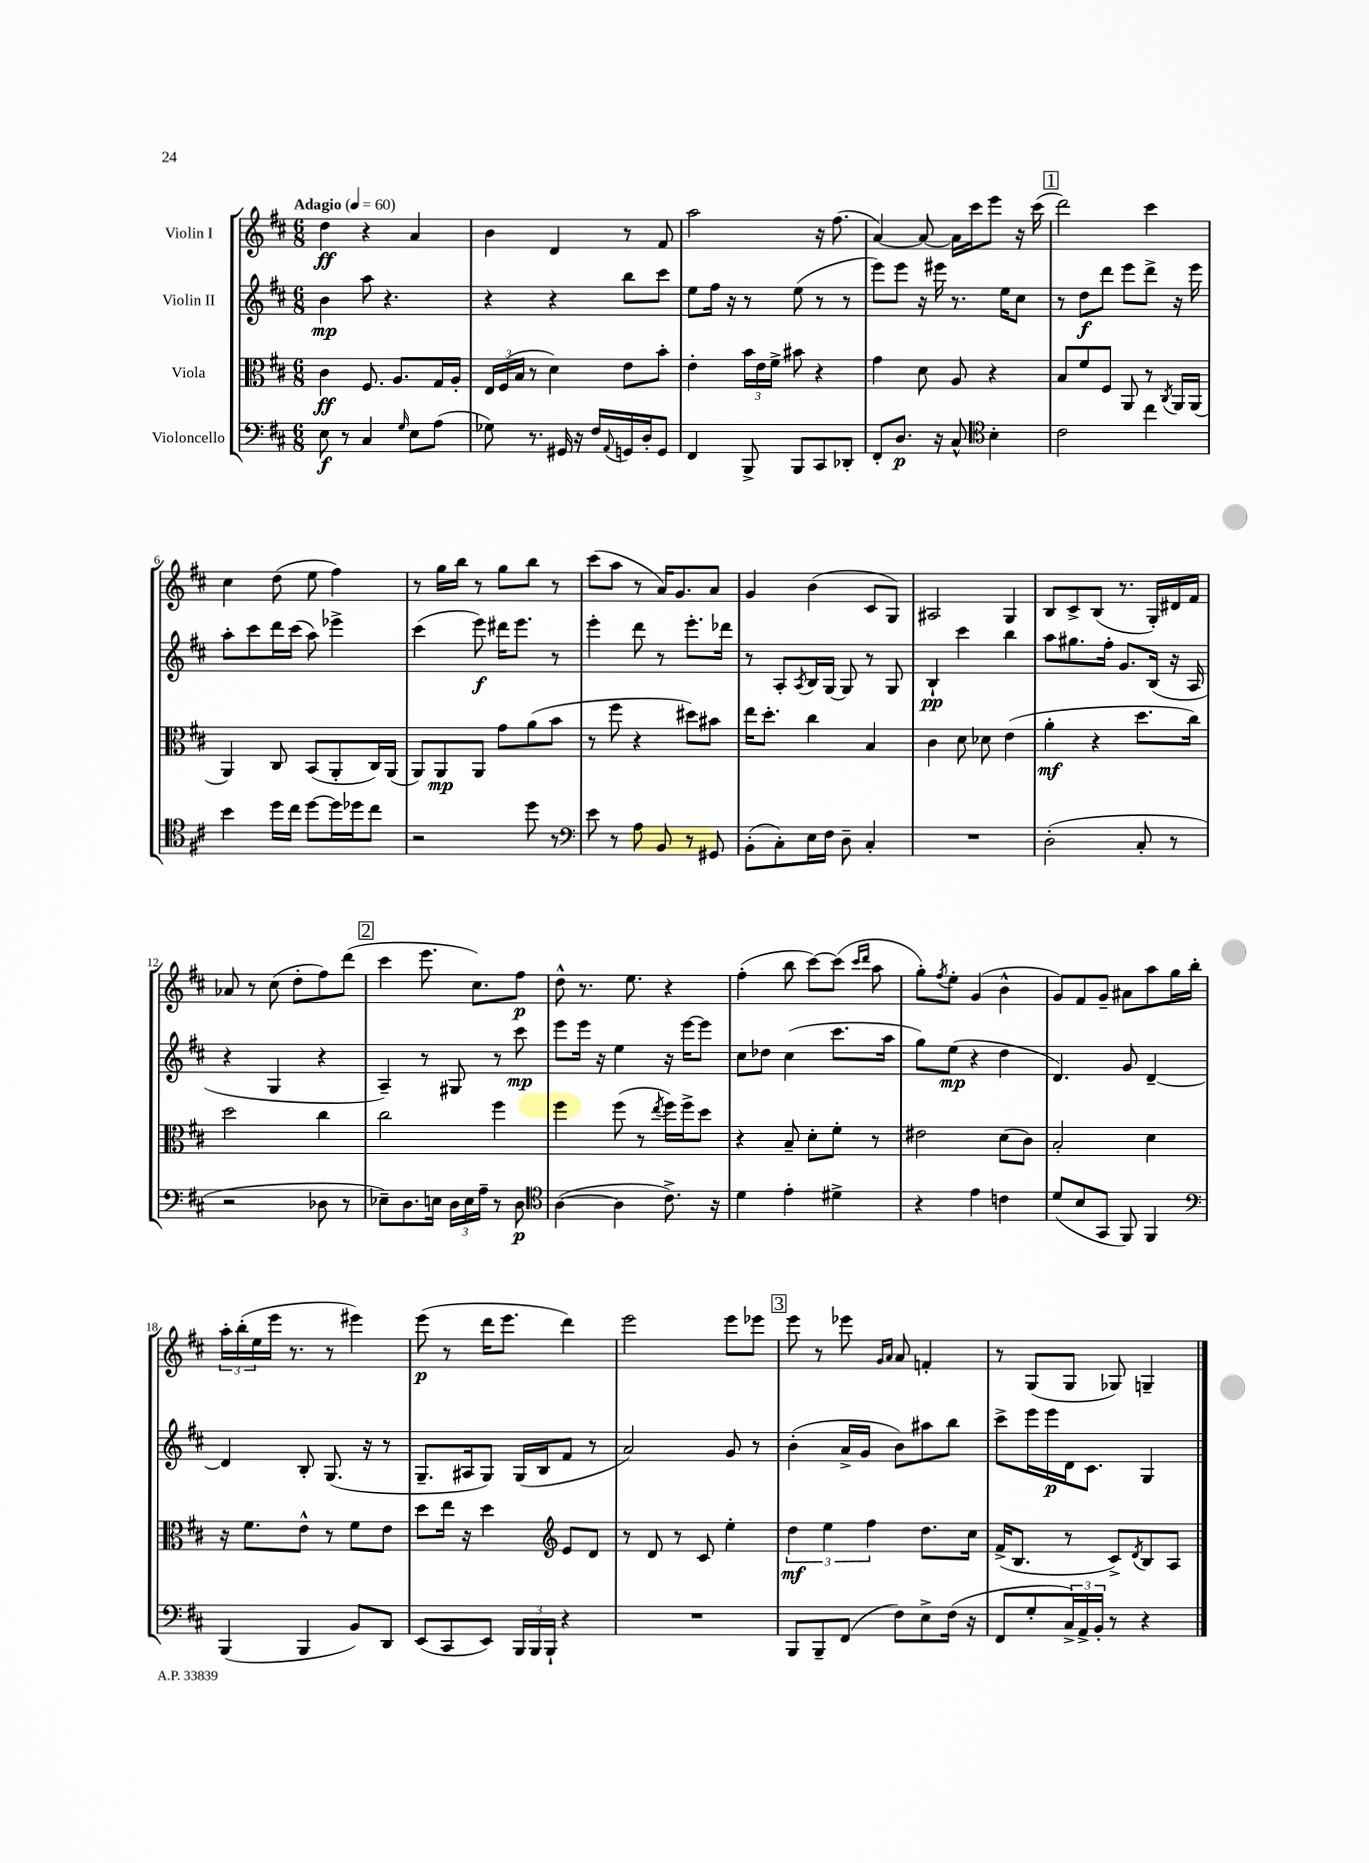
<<
\new StaffGroup <<
\new Staff = "s0" \with { instrumentName = "Violin I" } {
    \clef treble \key d \major \numericTimeSignature \time 6/8 \tempo "Adagio" 4 = 60
    d''4\ff r4 a'4 |
    b'4 d'4 r8 fis'8 |
    a''2 r16 fis''8.( |
    a'4~) a'8~ a'16 cis'''16 e'''8 r16 cis'''16( |
    \mark \markup { \box "1" } d'''2) cis'''4 |
    cis''4 d''8( e''8 fis''4) |
    r8 g''16 b''16 r8 g''8 b''8 r8 |
    cis'''8( a''8 r8 a'16) g'8. a'8 |
    g'4 b'4( cis'8 g8) |
    ais2 g4 |
    b8 cis'8-> b8( r8. g16-.) dis'16 fis'16 |
    aes'8 r8 cis''8( d''8-. fis''8) d'''8( |
    \mark \markup { \box "2" } cis'''4 e'''8. cis''8.) fis''8\p |
    d''8-^ r8. e''8. r4 |
    fis''4-.( b''8 cis'''8~) cis'''8( \grace { cis'''16 d'''16 } a''8 |
    g''8-.) \acciaccatura { fis''8 } e''8-. g'4( b'4-^ |
    g'8) fis'8 g'8-- ais'8 a''8 g''16 b''16-. |
    \tuplet 3/2 { a''16-. b''16-.( e''16 } e'''16 r8. r8 eis'''4) |
    e'''8\p( r8 d'''16 e'''8. d'''4) |
    e'''2 e'''8 ees'''8 |
    \mark \markup { \box "3" } e'''8 r8 ees'''8 \grace { g'16 a'16 } a'8 f'4-. |
    r8 g8( g8 ges8) g4-- \bar "|." |
}
\new Staff = "s1" \with { instrumentName = "Violin II" } {
    \clef treble \key d \major \numericTimeSignature \time 6/8
    b'4\mp a''8 r4. |
    r4 r4 b''8 cis'''8 |
    e''8 fis''16 r16 r8 e''8( r8 r8 |
    e'''8) e'''8 r16 eis'''16 r8. e''16 cis''8 |
    \mark \markup { \box "1" } r8 d''8\f d'''8 e'''8 d'''8-> r16 e'''16 |
    a''8-. cis'''8 d'''16 cis'''16( a''8) ees'''4-> |
    cis'''4( e'''8\f) dis'''16 e'''8. r8 |
    e'''4-. d'''8 r8 e'''8.-. des'''16 |
    r8 a8-. \acciaccatura { a8 } b16 g16~ g8 r8 g8 |
    b4-!\pp cis'''4 b''4 |
    a''8 gis''8. fis''16-. g'8. b16( r16 a16 |
    r4 g4 r4 |
    \mark \markup { \box "2" } a4--) r8 gis8 r8 cis'''8\mp |
    e'''8 e'''16 r16 e''4 r16 e'''16~ e'''8 |
    cis''8 des''8 cis''4( cis'''8. a''16 |
    g''8) e''8\mp( r4 d''4 |
    d'4.) g'8 d'4~-- |
    d'4 b8-. g8.( r16 r8 |
    g8.-- ais16 g8) g16( b16 fis'8 r8 |
    a'2) g'8 r8 |
    \mark \markup { \box "3" } b'4-.( a'16-> g'16 b'8) ais''8 b''8 |
    cis'''8-> e'''16 e'''16\p d'16 cis'8. g4 \bar "|." |
}
\new Staff = "s2" \with { instrumentName = "Viola" } {
    \clef alto \key d \major \numericTimeSignature \time 6/8
    cis'4\ff fis8. a8. g16 a16-. |
    \tuplet 3/2 { e16 fis16( b16 } r8 d'4) e'8 b'8-. |
    e'4-. \tuplet 3/2 { b'16 e'16 fis'16-> } bis'8 r4 |
    g'4 d'8 a8 r4 |
    \mark \markup { \box "1" } b8 fis'8 fis8 a,8 r8 \acciaccatura { cis8 } a,16 a,16( |
    a,4) cis8 b,8( a,8-. cis16) a,16( |
    a,8) a,8\mp a,8 g'8 a'8( b'8 |
    r8 fis''8 r4 dis''8) bis'8 |
    e''16 d''8.-. cis''4 b4 |
    cis'4 d'8 des'8 e'4( |
    a'4-.\mf r4 d''8. cis''16) |
    d''2 cis''4 |
    \mark \markup { \box "2" } cis''2 fis''4 |
    fis''4 fis''8( r8 \acciaccatura { e''8 } fis''16) fis''16-> d''8 |
    r4 b8-- d'8-. fis'8-. r8 |
    eis'2 d'8( cis'8) |
    b2-. d'4 |
    r16 fis'8. e'8-^ r8 fis'8 e'8 |
    d''8 e''16 r16 d''4 \clef treble e'8 d'8 |
    r8 d'8 r8 cis'8 e''4-. |
    \mark \markup { \box "3" } \tuplet 3/2 { d''4\mf e''4 fis''4 } d''8. cis''16 |
    fis'16->( b8. r8 cis'8->) \acciaccatura { d'8 } b8 a8 \bar "|." |
}
\new Staff = "s3" \with { instrumentName = "Violoncello" } {
    \clef bass \key d \major \numericTimeSignature \time 6/8
    e8\f r8 cis4 \grace { g16 } e8 a8( |
    ges8) r8. gis,16 r16 fis16 \appoggiatura { a,8 } g,16 d16-. g,8 |
    fis,4 b,,8-> b,,8 cis,8 des,8-. |
    fis,8-. d8.\p r16 cis8-^ \clef tenor b4-. |
    \mark \markup { \box "1" } cis'2 cis''4 |
    b'4 d''16 cis''16 d''8~ d''16 des''16 cis''8 |
    r2 d''8 r8 |
    \clef bass e'8 r8 a8 b,8 r8 gis,8 |
    b,8-.( cis8-.) e16 fis16 d8-- cis4-. |
    R2. |
    d2-.( cis8-. r8 |
    r2 des8 r8 |
    \mark \markup { \box "2" } ees8--) d8. e16 \tuplet 3/2 { d16 e16 a16-- } r8 d8\p |
    \clef tenor a4~( a4 cis'8.->) r16 |
    d'4 e'4-. dis'4-> |
    r4 e'4 c'4 |
    d'8( b8 g,8 fis,8) fis,4 |
    \clef bass b,,4( b,,4 b,8) d,8 |
    e,8( cis,8 e,8) \tuplet 3/2 { b,,16 b,,16 b,,16-! } r4 |
    R2. |
    \mark \markup { \box "3" } b,,8 b,,8-- fis,8( fis8) e8-> fis16( r16 |
    fis,8 g8-. \tuplet 3/2 { cis16->) a,16-> b,16-. } r8 r4 \bar "|." |
}
>>
>>
